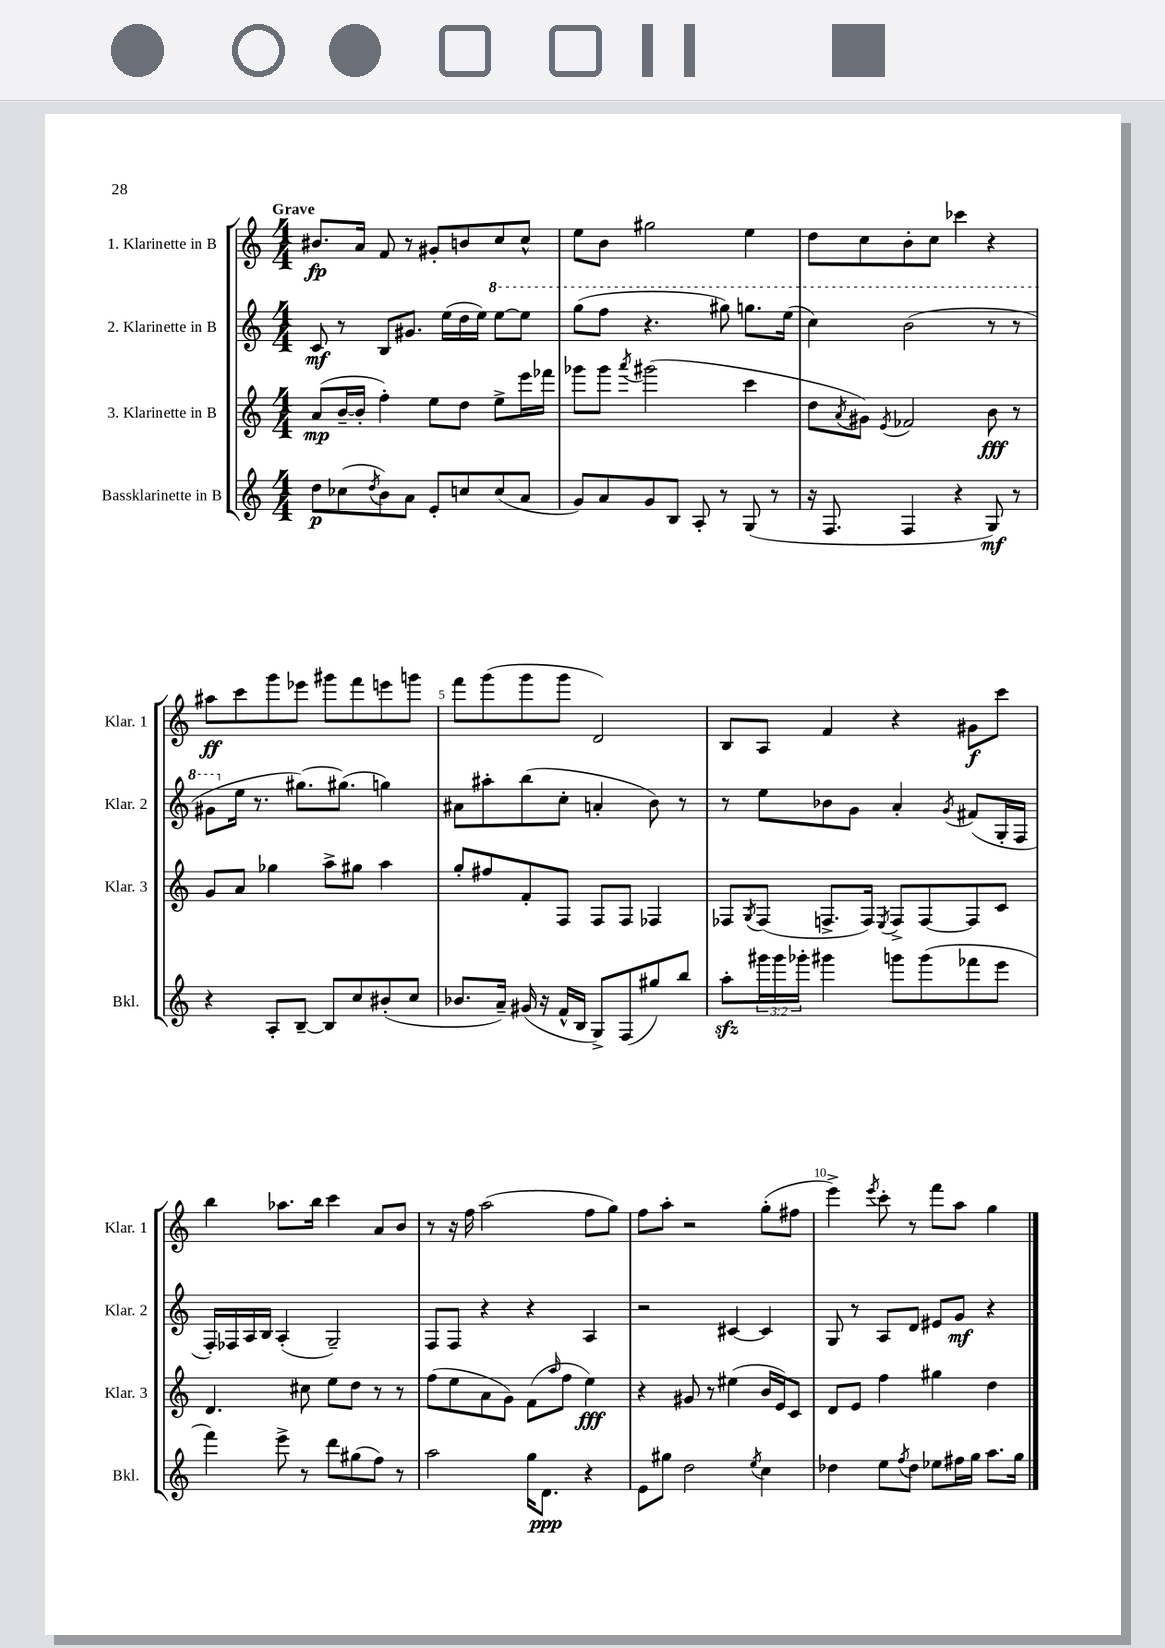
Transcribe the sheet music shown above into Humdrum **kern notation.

**kern	**kern	**kern	**kern
*staff4	*staff3	*staff2	*staff1
*clefG2	*clefG2	*clefG2	*clefG2
*k[]	*k[]	*k[]	*k[]
*M4/4	*M4/4	*M4/4	*M4/4
8dd	(8a	8c	8.b#
(8cc-	[16b~	8r	.
.	16b']	.	16a
8qdd	.	.	.
8b)	4ff')	8B	8f
8a	.	8.g#	8r
8e'	8ee	.	8g#'
.	.	(16ee	.
8cc	8dd	16dd	8b
.	.	16ee)	.
(8cc	8ee^	[8eee	8cc
8a	16eee	8eee]	8cc^^
.	16fff-	.	.
=	=	=	=
8g)	8ggg-	(8ggg	8ee
8a	8ggg-	8fff	8b
.	8qaaa	.	.
8g	(2ggg#	4.r	2gg#
8B	.	.	.
8A'	.	.	.
8r	.	8ggg#)	.
(8G	4ccc	8.ggg	4ee
8r	.	.	.
.	.	(16eee	.
=	=	=	=
16r	8dd	4ccc)	8dd
8.F	.	.	.
.	8qa	.	.
.	8g#)	.	8cc
.	8qe	.	.
4F	2f-	(2bb	8b'
.	.	.	8cc
4r	.	.	4ccc-
8G)	8b	8r	4r
8r	8r	8r	.
=	=	=	=
4r	8g	8gg#	8aa#
.	8a	16ee	8ccc
.	.	8.r	.
8A'	4gg-	.	8ggg
[8B~	.	[8.gg#)	8eee-
8B]	8aa^	.	8ggg#
.	.	(8.gg#]	.
8cc	8gg#	.	8fff
(8b#'	4aa	4gg)	8eee
8cc	.	.	8ggg
=	=	=	=
8.b-	8gg'	8a#	8fff
.	8ff#	8aa#'	(8ggg
16a~)	.	.	.
(16g#	8f'	(8bb	8ggg
16r	.	.	.
16f^^	8F	8cc'	8ggg
16B	.	.	.
8G^)	8F	4a'	2d)
(8F	8F	.	.
8gg#)	4F-	8b)	.
8bb	.	8r	.
=	=	=	=
8aa'	8F-	8r	8B
.	8qG	.	.
24ggg#	(8F-	8ee	8A
24ggg#	.	.	.
24ggg-'	.	.	.
4ggg#	8.F^	8b-	4f
.	.	8g	.
.	16F)	.	.
.	8qE	.	.
8ggg	8F^	4a'	4r
(8ggg	[8F	.	.
.	.	8qg	.
8fff-	8F]	(8f#	8g#
8eee	8c	16G'	8ccc
.	.	16F	.
=	=	=	=
4fff)	4.d	16F')	4bb
.	.	16F-	.
.	.	16A	.
.	.	16B	.
8eee^	.	(4A'	8.aa-
8r	8cc#	.	.
.	.	.	16bb
8ddd	8ee	2G~)	4ccc
(8gg#	8dd	.	.
8ff)	8r	.	8a
8r	8r	.	8b
=	=	=	=
2aa	(8ff	8F	8r
.	8ee	8F	16r
.	.	.	16ff
.	8a	4r	(2aa
.	8g)	.	.
16gg	(8f	4r	.
8.d	.	.	.
.	16qqaa	.	.
.	8ff	.	.
4r	4ee)	4A	8ff
.	.	.	8gg)
=	=	=	=
8e	4r	2r	8ff
8gg#	.	.	8aa'
2dd	8g#	.	2r
.	8r	.	.
.	(4ee#	[4c#	.
8qee	.	.	.
4cc	16b	4c#]	(8gg'
.	16e)	.	.
.	8c	.	8ff#
=	=	=	=
4dd-	8d	8G	4eee^)
.	8e	8r	.
.	.	.	8qeee
8ee	4ff	8A	8ccc'
8qff	.	.	.
8dd-	.	8d	8r
8ee-	4gg#	8e#	8fff
16ff#	.	8g	8aa
16gg	.	.	.
8.aa	4dd	4r	4gg
16gg	.	.	.
==	==	==	==
*-	*-	*-	*-
